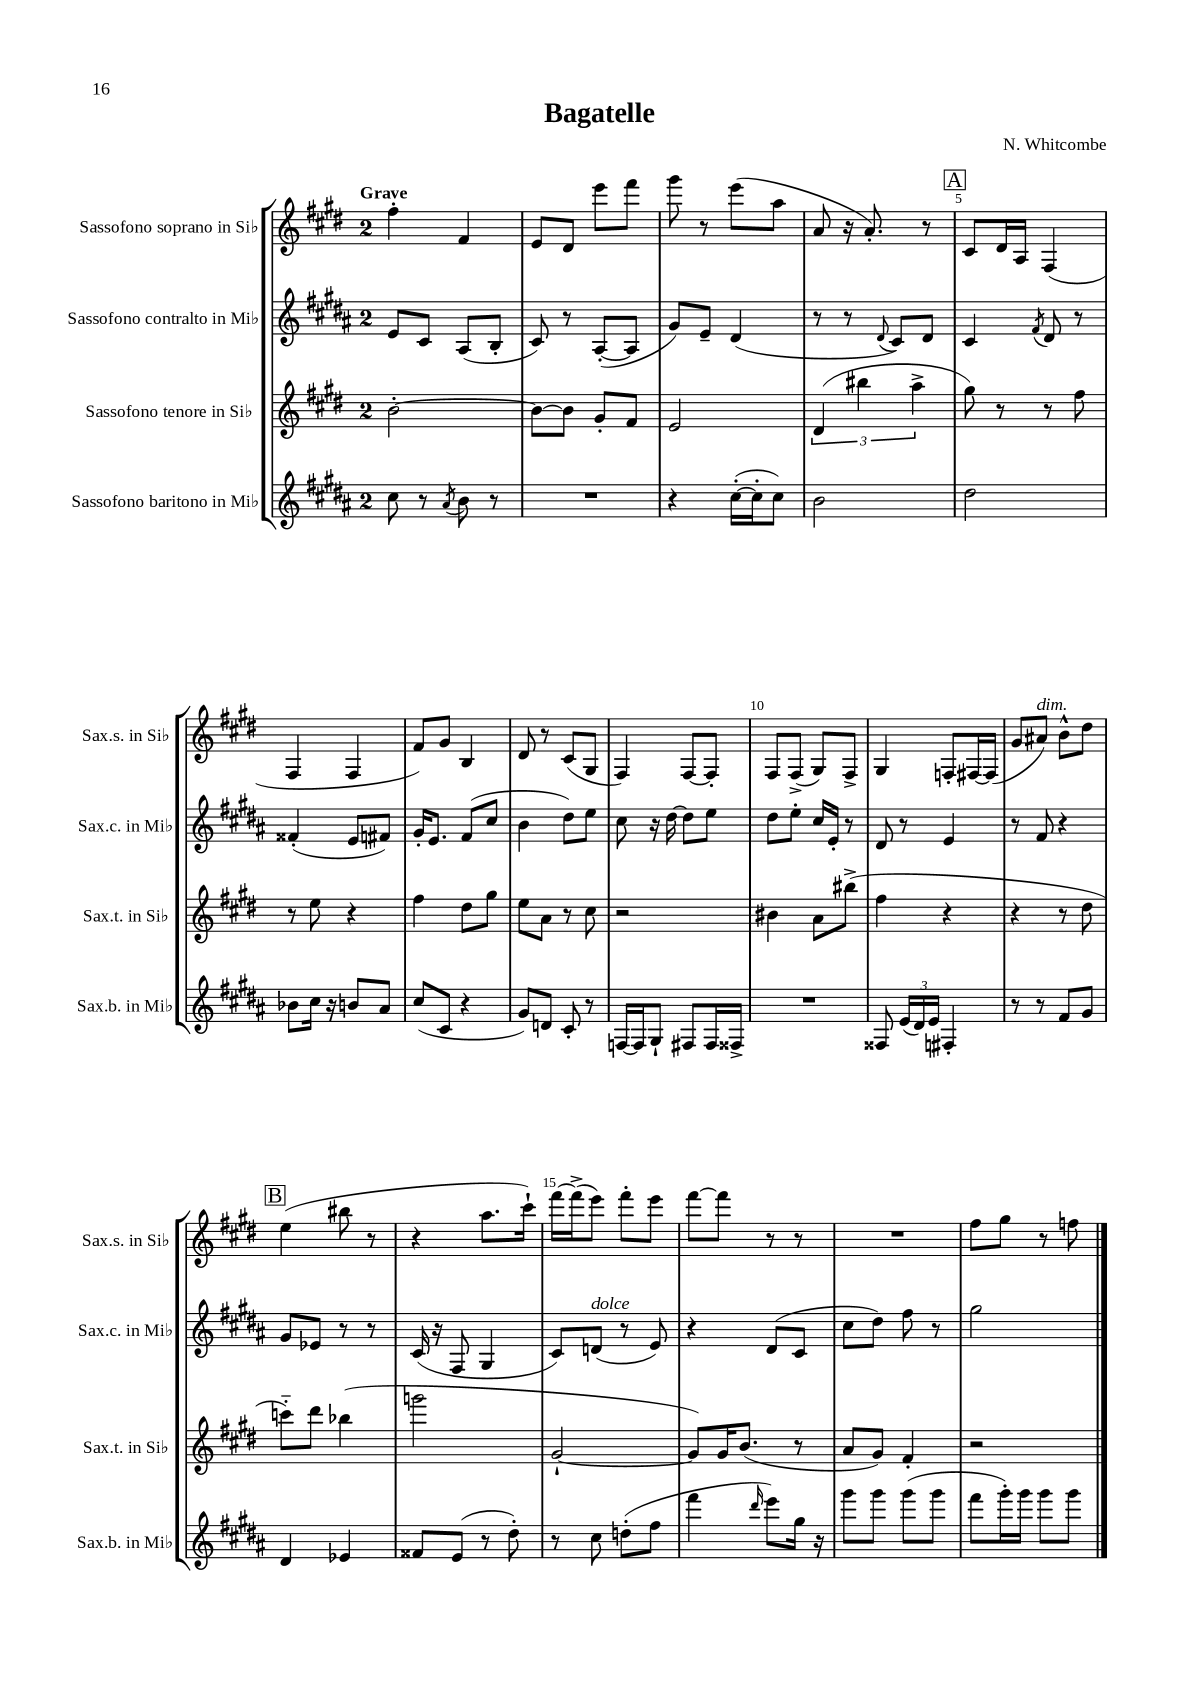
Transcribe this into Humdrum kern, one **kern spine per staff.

**kern	**kern	**kern	**kern
*part4	*part3	*part2	*part1
*staff4	*staff3	*staff2	*staff1
*I"Sassofono baritono in Mi♭	*I"Sassofono tenore in Si♭	*I"Sassofono contralto in Mi♭	*I"Sassofono soprano in Si♭
*I'Sax.b. in Mi♭	*I'Sax.t. in Si♭	*I'Sax.c. in Mi♭	*I'Sax.s. in Si♭
*clefG2	*clefG2	*clefG2	*clefG2
*k[f#c#g#d#a#]	*k[f#c#g#d#]	*k[f#c#g#d#a#]	*k[f#c#g#d#]
*M2/4	*M2/4	*M2/4	*M2/4
=1	=1	=1	=1
!	!	!	!LO:TX:a:B:t=Grave
8cc#\	[2b'\	8e/L	4ff#'\
8r	.	8c#/J	.
8qa#/	.	.	.
8b\	.	(8A#/L	4f#/
8r	.	8B'/J	.
=2	=2	=2	=2
2r	8b\L_	8c#/)	8e/L
.	8b\J]	8r	8d#/J
.	8g#'/L	([8A#'/L	8eee\L
.	8f#/J	8A#/J]	8fff#\J
=3	=3	=3	=3
4r	2e/	8g#/L)	8ggg#\
.	.	8e~/J	8r
([16cc#'\LL	.	(4d#/	(8eee\L
16cc#'\J]	.	.	.
8cc#\J)	.	.	8aa\J
=4	=4	=4	=4
2b\	(6d#/	8r	8a/
.	.	8r	16r
.	6bb#X\	.	.
.	.	.	8.a'/)
.	.	8qqd#/	.
.	.	8c#/L)	.
.	6aa^\	.	.
.	.	8d#/J	8r
!!LO:REH:place=s1:t=A
=5	=5	=5	=5
2dd#\	8gg#\)	4c#/	8c#/L
.	8r	.	16d#/L
.	.	.	16A/JJ
.	.	8qf#/	.
.	8r	8d#/	(4F#/
.	8ff#\	8r	.
!!LO:LB:g=z
=6	=6	=6	=6
8b-X\L	8r	(4f##X'/	4F#/
16cc#\Jk	8ee\	.	.
16r	.	.	.
8bn/L	4r	8e/L	4F#/
8a#/J	.	8f#X/J)	.
=7	=7	=7	=7
(8cc#/L	4ff#\	16g#'/KL	8f#/L)
.	.	8.e/J	.
8c#/J	.	.	8g#/J
4r	8dd#\L	(8f#/L	4B/
.	8gg#\J	8cc#/J	.
=8	=8	=8	=8
8g#/L)	8ee\L	4b\	8d#/
8dn/J	8a\J	.	8r
8c#'/	8r	8dd#\L)	(8c#/L
8r	8cc#\	8ee\J	8G#/J
=9	=9	=9	=9
[16Fn/LL	2r	8cc#\	4F#/)
16F/J]	.	.	.
8G#`/J	.	16r	.
.	.	[16dd#\	.
8F#X/L	.	8dd#\L]	[8F#/L
16F#/L	.	8ee\J	8F#'/J]
16F##X^/JJ	.	.	.
=10	=10	=10	=10
2r	4b#X\	8dd#\L	8F#/L
.	.	8ee'\J	(8F#^/J
.	8a\L	16cc#/LL	8G#/L)
.	.	16e'/JJ	.
.	(8bb#X^\J	8r	8F#^/J
=11	=11	=11	=11
8F##X/	4ff#\	8d#/	4G#/
(24e/LL	.	8r	.
24d#/)	.	.	.
24e/JJ	.	.	.
4F#X'/	4r	4e/	8Fn'/L
.	.	.	[16F#X/L
.	.	.	(16F#/JJ]
=12	=12	=12	=12
8r	4r	8r	8g#/L
!	!	!	!LO:TX:a:i:t=dim.
8r	.	8f#/	8a#X/J)
8f#/L	8r	4r	8b^^\L
8g#/J	8dd#\	.	8dd#\J
!!LO:LB:g=z
!!LO:REH:place=s1:t=B
=13	=13	=13	=13
4d#/	8cccn\L)	8g#/L	(4ee\
.	8ddd#\J	8e-X/J	.
4e-X/	(4bb-X\	8r	8bb#X\
.	.	8r	8r
=14	=14	=14	=14
8f##X/L	2gggn\	(16c#/	4r
.	.	16r	.
(8e/J	.	8F#/	.
8r	.	4G#/	8.aa\L
8dd#'\)	.	.	.
.	.	.	16ccc#`\Jk)
=15	=15	=15	=15
8r	[2g#`/	8c#/L)	[16fff#\LL
.	.	.	(16fff#^\J]
!	!	!LO:TX:a:i:t=dolce	!
8cc#\	.	(8dn/J	8eee\J)
(8ddn'\L	.	8r	8fff#'\L
8ff#\J	.	8e/)	8eee\J
=16	=16	=16	=16
4fff#\	8g#/L])	4r	[8fff#\L
.	16g#/K	.	8fff#\J]
.	(8.b/J	.	.
16qqddd#/	.	.	.
8eee\L)	.	(8d#/L	8r
16gg#\Jk	8r	8c#/J	8r
16r	.	.	.
=17	=17	=17	=17
8ggg#\L	8a/L	8cc#\L	2r
8ggg#\J	8g#/J)	8dd#\J)	.
(8ggg#\L	4f#'/	8ff#\	.
8ggg#\J	.	8r	.
=18	=18	=18	=18
8fff#\L	2r	2gg#\	8ff#\L
16ggg#'\L)	.	.	8gg#\J
16ggg#\JJ	.	.	.
8ggg#\L	.	.	8r
8ggg#\J	.	.	8ffn\
==	==	==	==
*-	*-	*-	*-
